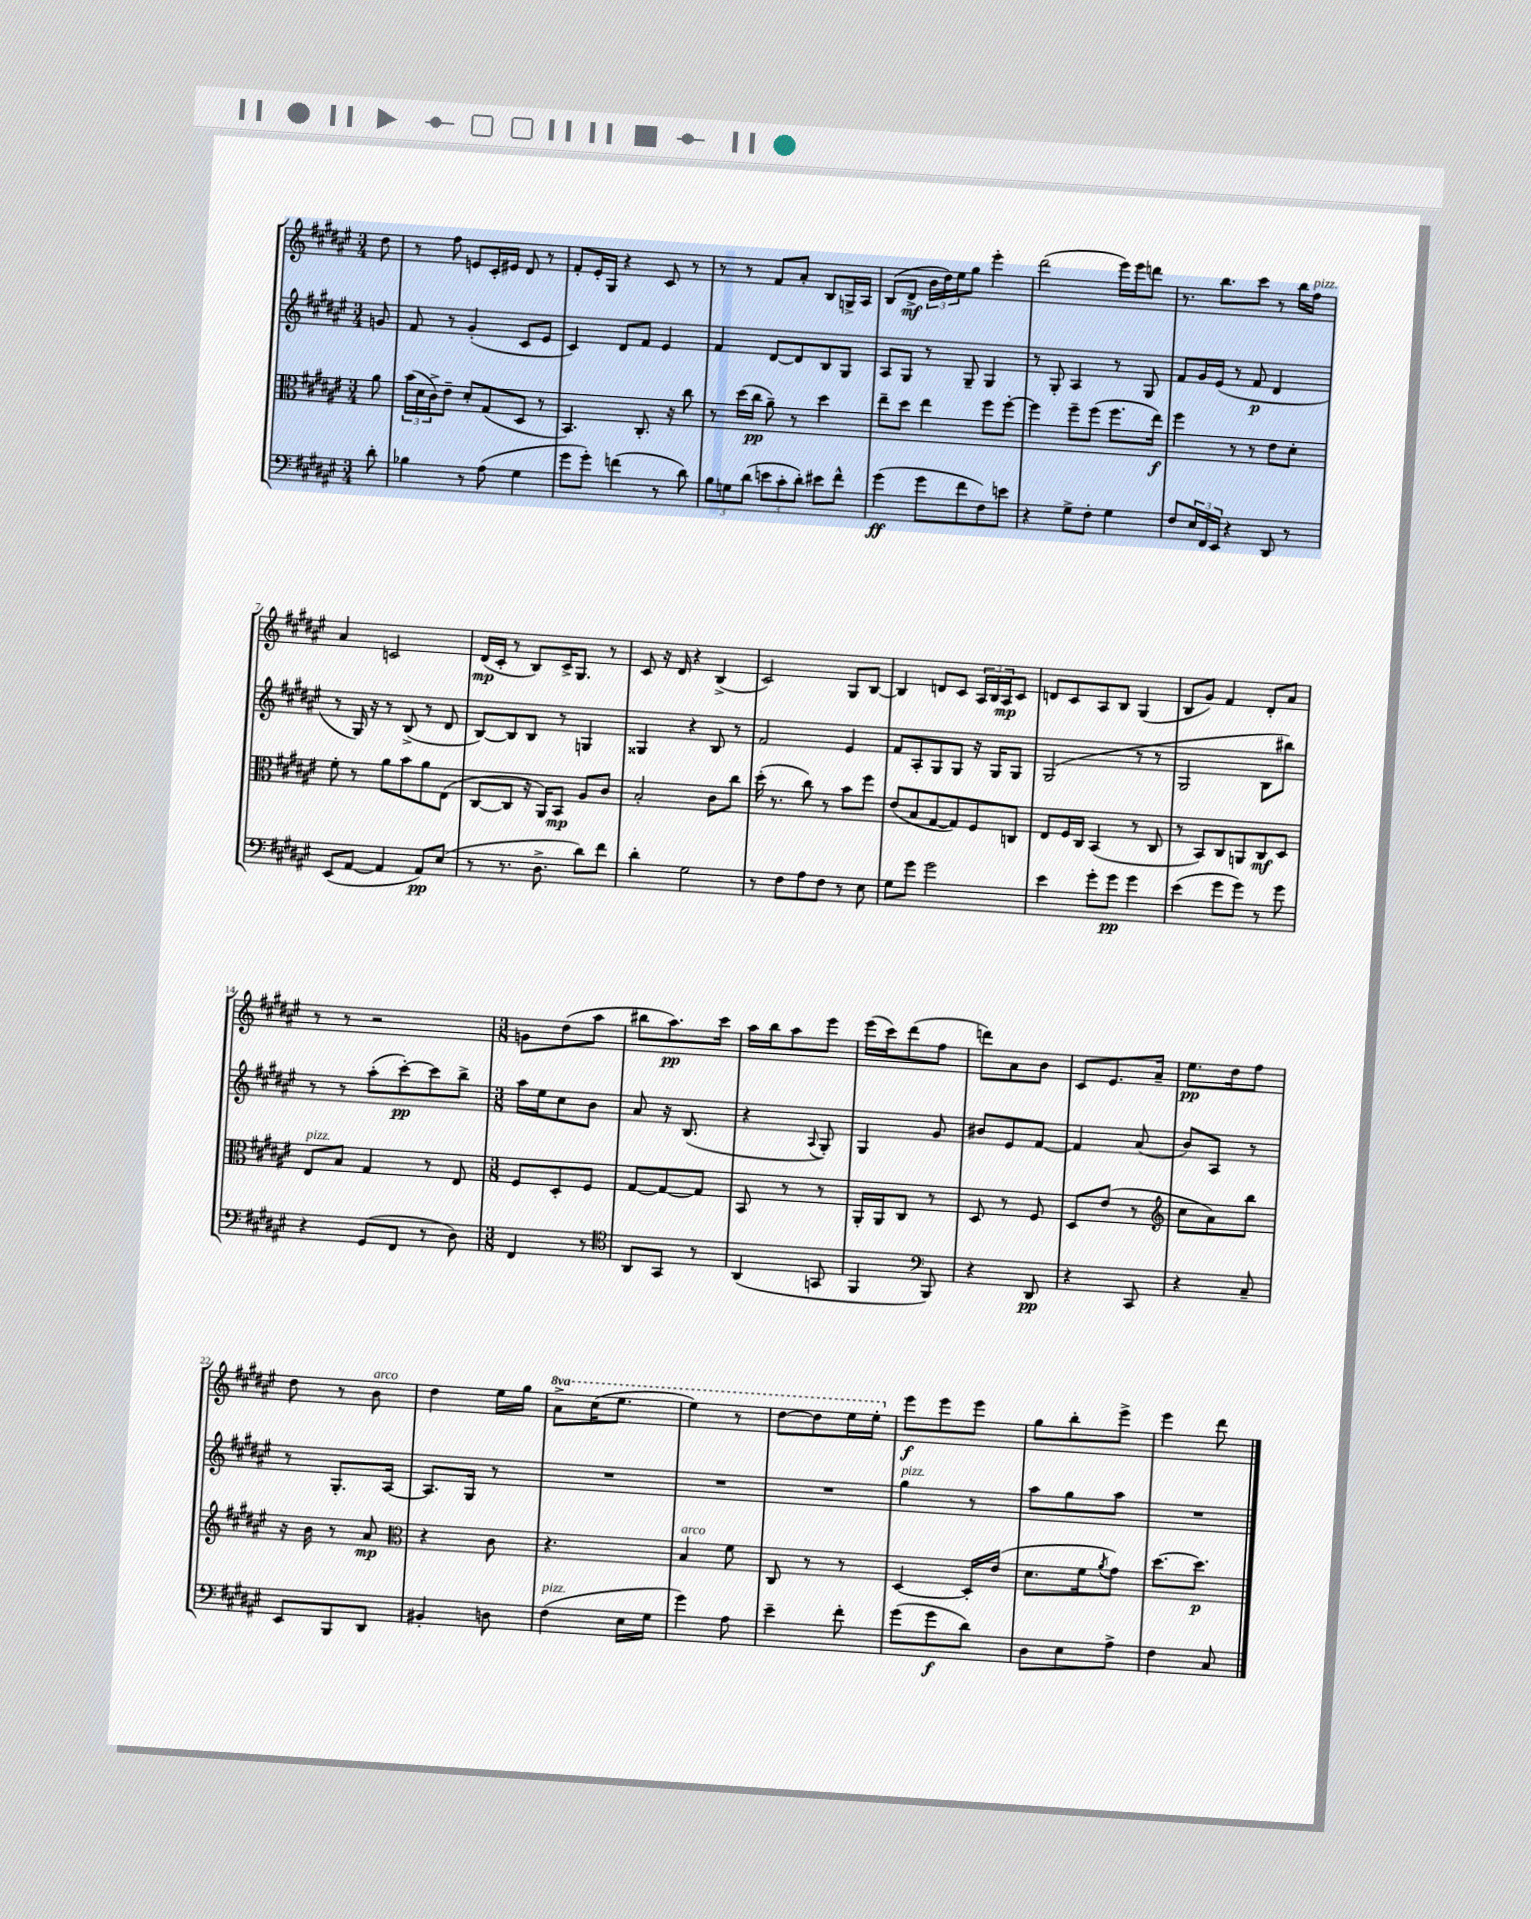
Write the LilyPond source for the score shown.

<<
\new StaffGroup <<
\new Staff = "s0" {
    \clef treble \key fis \major \numericTimeSignature \time 3/4 \set Staff.ottavationMarkups = #ottavation-simple-ordinals \partial 8
    dis''8 |
    r8 fis''8 e'8 cis'16-. eis'16 dis'8 r8 |
    fis'8-. eis'16-. gis16 r4 cis'8 r8 |
    r8 r8 fis'8 ais'8-. b8 g16-> ais16 |
    b8( dis'8->\mf \tuplet 3/2 { b'16 dis''16) eis''16 } gis''8 eis'''4-. |
    dis'''2( eis'''16) eis'''16 d'''8 |
    r8. b''8. cis'''8 r8 b''16 fis''16^\markup { \italic "pizz." } |
    ais'4 c'2 |
    dis'16\mp( cis'16-. r8 b8) cis'16-> gis8. r8 |
    cis'8 r16 dis'16 r4 b4->( |
    cis'2) gis8 b8~ |
    b4 d'8 cis'8 \tuplet 3/2 { ais16 b16 ais16\mp } cis'8 |
    d'8 cis'8 ais8 b8 gis4( |
    b8 gis'8) fis'4 dis'8-. ais'8 |
    r8 r8 r2 |
    \numericTimeSignature \time 3/8 g'8 dis''8( ais''8 |
    bis''8 ais''8.\pp) cis'''16 |
    ais''16 b''16 ais''8 eis'''8 |
    eis'''16( cis'''16) dis'''8( fis''8 |
    d'''8) ais'8 b'8 |
    cis'8 eis'8. ais'16-- |
    eis''8.\pp dis''16 fis''8 |
    dis''8 r8 b'8^\markup { \italic "arco" } |
    dis''4 eis''16 gis''16 |
    \ottava #1 ais''8-> cis'''16( eis'''8. |
    eis'''4) r8 |
    dis'''8~ dis'''8 eis'''16 eis'''16-. \ottava #0 |
    eis'''8\f eis'''8 eis'''8 |
    gis''8 b''8-. eis'''8-> |
    eis'''4 dis'''8 \bar "|." |
}
\new Staff = "s1" {
    \clef treble \key fis \major \numericTimeSignature \time 3/4 \partial 8
    g'8 |
    fis'8 r8 gis'4-.( cis'8 eis'8 |
    cis'4) dis'8 fis'8 eis'4 |
    fis'4 dis'8~ dis'8 b8 gis8 |
    ais8 gis8 r8 gis8-- gis4 |
    r8 gis8-. ais4 r8 gis8 |
    fis'8 gis'16 eis'16( r8 fis'8\p dis'4 |
    r8 gis16) r16 r8 b8->( r8 dis'8 |
    b8~) b8 b8 r8 g4 |
    gisis4 r4 b8 r8 |
    fis'2 eis'4 |
    fis'8 ais8-. gis8 gis8 r16 gis16 gis8 |
    gis2( r8 r8 |
    gis2 b8 bis''8) |
    r8 r8 ais''8-.( cis'''8~-.\pp) cis'''8 b''8-> |
    \numericTimeSignature \time 3/8 ais''16 eis''16 cis''8 b'8 |
    ais'8 r16 b8.( |
    r4 \appoggiatura { ais8 } gis8-.) |
    gis4 gis'8 |
    bis'8 eis'8 fis'8~ |
    fis'4 ais'8( |
    b'8) ais8 r8 |
    r8 gis8.-. ais16~ |
    ais8. gis16 r8 |
    R4. |
    R4. |
    R4. |
    gis''4^\markup { \italic "pizz." } r8 |
    ais''8 gis''8 ais''8 |
    R4. \bar "|." |
}
\new Staff = "s2" {
    \clef alto \key fis \major \numericTimeSignature \time 3/4 \partial 8
    ais'8 |
    \tuplet 3/2 { b'16( dis'16 cis'16->) } eis'8-- dis'8-. gis8( dis8 r8 |
    b,4.) cis8.-. r16 cis''8 |
    r8 dis''16( cis''16\pp ais'8--) r8 dis''4 |
    eis''8-- dis''8 eis''4 fis''8 fis''8~-. |
    fis''4 fis''8-- fis''8( fis''8. eis''16\f) |
    fis''4 r8 r8 eis'8 dis'8-. |
    fis'8-. r8 ais'8 b'8 ais'8 eis8( |
    cis8~ cis8 r16 ais,16) b,8\mp ais8 cis'8 |
    b2-. cis'8 cis''8 |
    dis''16-.( r8. cis''8) r8 b'8 fis''8 |
    eis'8( b8 gis8~ gis8) fis8 c8 |
    eis8 fis16 cis16 b,4( r8 cis8 |
    r8 b,8) cis8 a,8 cis8\mf dis8 |
    eis8^\markup { \italic "pizz." } b8 gis4 r8 eis8 |
    \numericTimeSignature \time 3/8 fis8 dis8-. fis8 |
    gis8~ gis8~ gis8 |
    b,8 r8 r8 |
    ais,16-. ais,16 cis8 r8 |
    dis8 r8 fis8 |
    dis8 eis'8( r8 |
    \clef treble cis''8 ais'8) b''8 |
    r16 b'16 r8 ais'8\mp |
    \clef alto r4 cis'8 |
    r4. |
    b4^\markup { \italic "arco" } fis'8 |
    cis8 r8 r8 |
    dis4~ dis16-. eis'16( |
    dis'8. fis'16 \acciaccatura { ais'8 } gis'8) |
    dis''8.~ dis''8.\p \bar "|." |
}
\new Staff = "s3" {
    \clef bass \key fis \major \numericTimeSignature \time 3/4 \partial 8
    dis'8-. |
    bes4 r8 ais8( gis4 |
    gis'8 gis'8-.) f'4( r8 dis'8) |
    \tuplet 3/2 { b8 g8 dis'8( } \tuplet 3/2 { e'8 cis'8-. dis'8-.) } eis'8 fis'8-^ |
    gis'4\ff( gis'8 fis'8 fis8) e'8 |
    r4 gis8-> fis8-. gis4 |
    fis8 \tuplet 3/2 { eis16 fis,16 eis,16 } r4 dis,8 r8 |
    eis,8( ais,8~ ais,4 ais,8\pp) eis8( |
    r8 r8. dis8.-> dis'8) fis'8 |
    dis'4-. gis2 |
    r8 fis8 ais8 fis8 r8 eis8 |
    gis8 gis'8 gis'2 |
    eis'4 gis'8-. gis'8\pp gis'4 |
    eis'4( gis'8 gis'8) r8 gis'8 |
    r4 gis,8( fis,8 r8 dis8) |
    \numericTimeSignature \time 3/8 fis,4 r8 |
    \clef tenor ais,8 gis,8 r8 |
    ais,4( g,8 |
    fis,4 \clef bass b,,8) |
    r4 dis,8\pp |
    r4 cis,8 |
    r4 cis8-- |
    eis,8 b,,8 dis,8 |
    bis,4-. d8 |
    fis4^\markup { \italic "pizz." }( eis16 gis16 |
    gis'4) ais8 |
    eis'4-- fis'8-. |
    gis'8( gis'8\f dis'8) |
    dis8 eis8 ais8-> |
    fis4 cis8 \bar "|." |
}
>>
>>
